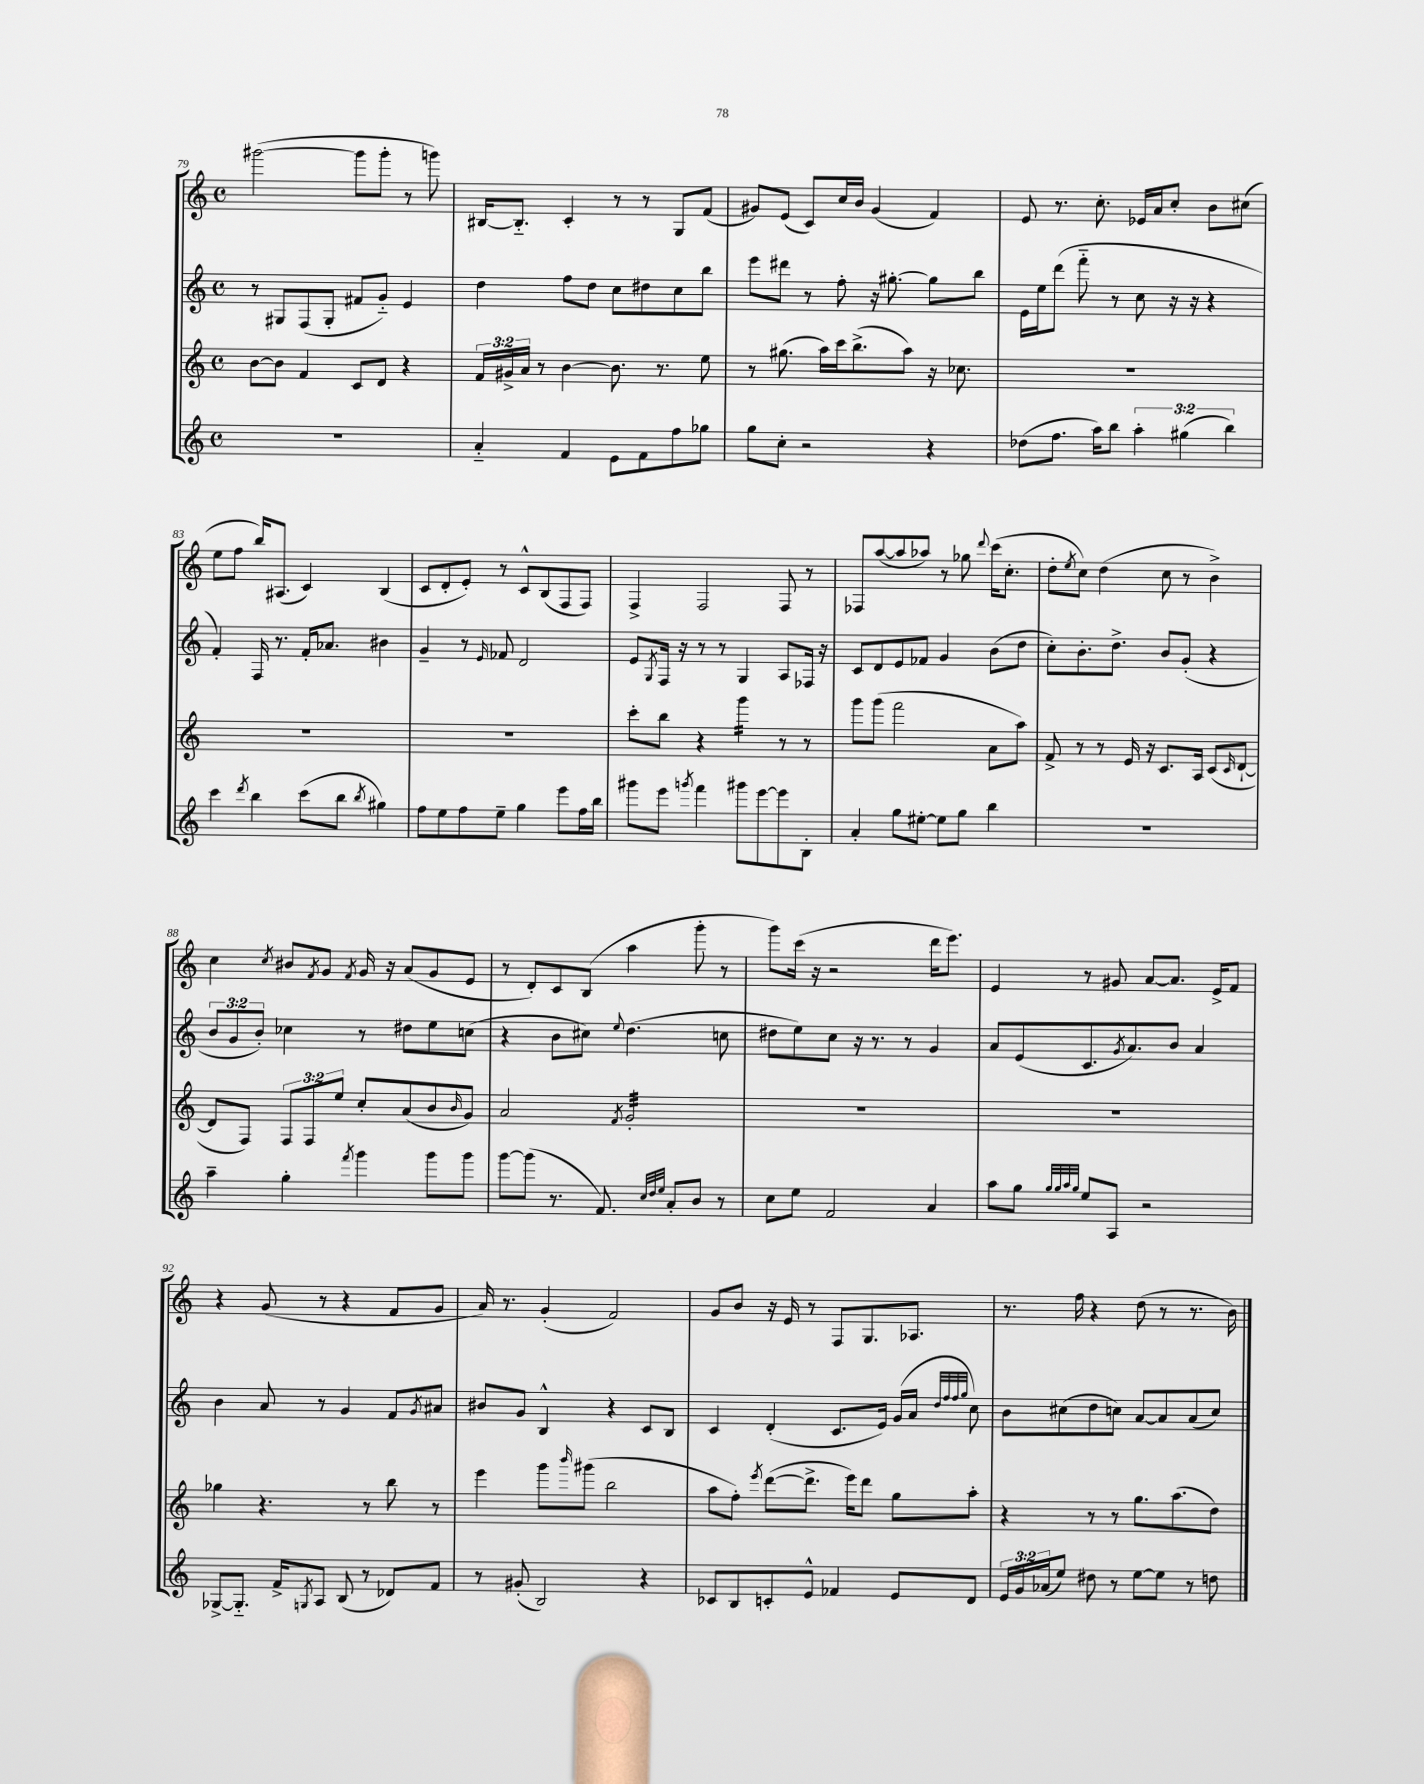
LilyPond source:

<<
\new StaffGroup <<
\new Staff = "s0" {
    \clef treble \key c \major \defaultTimeSignature \time 4/4
    gis'''2~( gis'''8 gis'''8-. r8 g'''8) |
    bis16~ bis8.-_ c'4-. r8 r8 g8 f'8( |
    gis'8) e'8( c'8) c''16 b'16 gis'4( f'4) |
    e'8 r8. c''8.-. ees'16 a'16 c''8-. b'8 cis''8( |
    e''8 f''8 b''16) ais8.( c'4) b4( |
    c'8 d'8-. e'8-.) r8 c'8-^ b8( f8 f8) |
    f4-> f2 f8 r8 |
    fes8 a''8~( a''8 aes''8) r8 ges''8 \appoggiatura { d'''8 } c'''16( c''8.-. |
    d''8-. \acciaccatura { e''8 } c''8) d''4( c''8 r8 b'4->) |
    c''4 \acciaccatura { c''8 } bis'8 \acciaccatura { f'8 } g'8 \acciaccatura { f'8 } g'16 r16 a'8( g'8 e'8 |
    r8 d'8-.) c'8 b8( a''4 g'''8-. r8 |
    g'''8) c'''16( r16 r2 d'''16 e'''8.) |
    e'4 r8 gis'8 a'8~ a'8. e'16-> f'8 |
    r4 g'8( r8 r4 f'8 g'8 |
    a'16) r8. g'4-.( f'2) |
    g'8 b'8 r16 e'16 r8 f8 g8. aes8. |
    r8. f''16 r4 d''8( r8 r8. b'16) \bar "|." |
}
\new Staff = "s1" {
    \clef treble \key c \major \defaultTimeSignature \time 4/4 \override Staff.TupletNumber.text = #tuplet-number::calc-fraction-text
    r8 gis8 f8( gis8-. fis'8 g'8-_) e'4 |
    d''4 f''8 d''8 c''8 dis''8 c''8 b''8 |
    e'''8 dis'''8 r8 f''8-. r16 gis''8.~-. gis''8 b''8 |
    e'16 e''16 d'''8( f'''8-_ r8 c''8 r16 r16 r4 |
    f'4-.) f16 r8. f'16-. aes'8. bis'4 |
    g'4-- r8 \grace { e'16 } fes'8 d'2 |
    e'8 \acciaccatura { g8 } f16 r16 r8 r8 g4 a8 fes16 r16 |
    c'8 d'8 e'8 fes'8 g'4 b'8( d''8 |
    c''8-.) b'8.-. d''8.-> b'8 g'8-.( r4 |
    \tuplet 3/2 { b'8 g'8 b'8-.) } ces''4 r8 dis''8 e''8 c''8( |
    r4 b'8 cis''8) \appoggiatura { e''8 } d''4.( c''8 |
    dis''8 e''8) c''8 r16 r8. r8 g'4 |
    a'8 e'8( c'8. \acciaccatura { g'8 } a'8.) b'8 a'4 |
    b'4 a'8 r8 g'4 f'8 \acciaccatura { g'8 } ais'8 |
    bis'8 g'8 b4-^ r4 c'8 b8 |
    c'4 d'4-.( c'8. e'16) g'16( a'16 \grace { d''32 f''32 f''32 g''32 } c''8) |
    b'8 cis''8( d''8 c''8) a'8~ a'8 a'8( c''8) \bar "|." |
}
\new Staff = "s2" {
    \clef treble \key c \major \defaultTimeSignature \time 4/4 \override Staff.TupletNumber.text = #tuplet-number::calc-fraction-text
    b'8~ b'8 f'4 c'8 d'8 r4 |
    \tuplet 3/2 { f'16 gis'16-> a'16 } r8 b'4~ b'8. r8. e''8 |
    r8 gis''8.( a''16) c'''16 b''8.->( a''8) r16 ces''8. |
    R1 |
    R1 |
    R1 |
    c'''8-. b''8 r4 g'''4:16 r8 r8 |
    g'''8 g'''8( f'''2 a'8 a''8) |
    f'8-> r8 r8 e'16 r16 c'8. a16 c'8( \grace { c'16 } d'8~-! |
    d'8 f8) \tuplet 3/2 { f8 f8 e''8 } c''8-. a'8( b'8 \grace { b'16 } g'8) |
    a'2 \acciaccatura { f'8 } g'2:32-. |
    R1 |
    R1 |
    ges''4 r4. r8 b''8 r8 |
    e'''4 g'''8 \grace { b'''16 } gis'''8( b''2 |
    a''8 f''8-.) \acciaccatura { e'''8 } d'''8~( d'''8.-> e'''16) d'''8 g''8 a''8-. |
    r4 r8 r8 g''8. a''8.( d''8) \bar "|." |
}
\new Staff = "s3" {
    \clef treble \key c \major \defaultTimeSignature \time 4/4 \override Staff.TupletNumber.text = #tuplet-number::calc-fraction-text
    R1 |
    a'4-_ f'4 e'8 f'8 f''8 ges''8 |
    g''8 c''8-. r2 r4 |
    des''8( f''8. a''16) b''8 \tuplet 3/2 { a''4-. gis''4( b''4) } |
    c'''4 \acciaccatura { d'''8 } b''4 c'''8( b''8 \acciaccatura { b''8 } gis''4) |
    f''8 e''8 f''8 e''8-- g''4 e'''8 f''16 b''16 |
    gis'''8 e'''8 \acciaccatura { g'''8 } f'''4 gis'''8 e'''8~ e'''8 b8-. |
    a'4-. g''8 eis''8~-. eis''8 g''8 b''4 |
    R1 |
    a''4-- g''4-. \acciaccatura { f'''8 } g'''4 g'''8 g'''8 |
    g'''8~ g'''8( r8. f'8.) \grace { c''32 d''32 e''32 } a'8-. b'8 r8 |
    c''8 e''8 f'2 a'4 |
    a''8 g''8 \grace { g''32 g''32 a''32 g''32 } e''8 a8 r2 |
    ges8~-> ges8.-_ f'16-> \acciaccatura { g8 } a8 b8( r8 des'8) f'8 |
    r8 gis'8-.( b2) r4 |
    ces'8 b8 c'8-. e'8-^ fes'4 e'8 d'8 |
    \tuplet 3/2 { e'16 g'16 aes'16( } e''8) dis''8 r8 e''8~ e''8 r8 d''8 \bar "|." |
}
>>
>>
\layout { \context { \Score currentBarNumber = #79 } }
